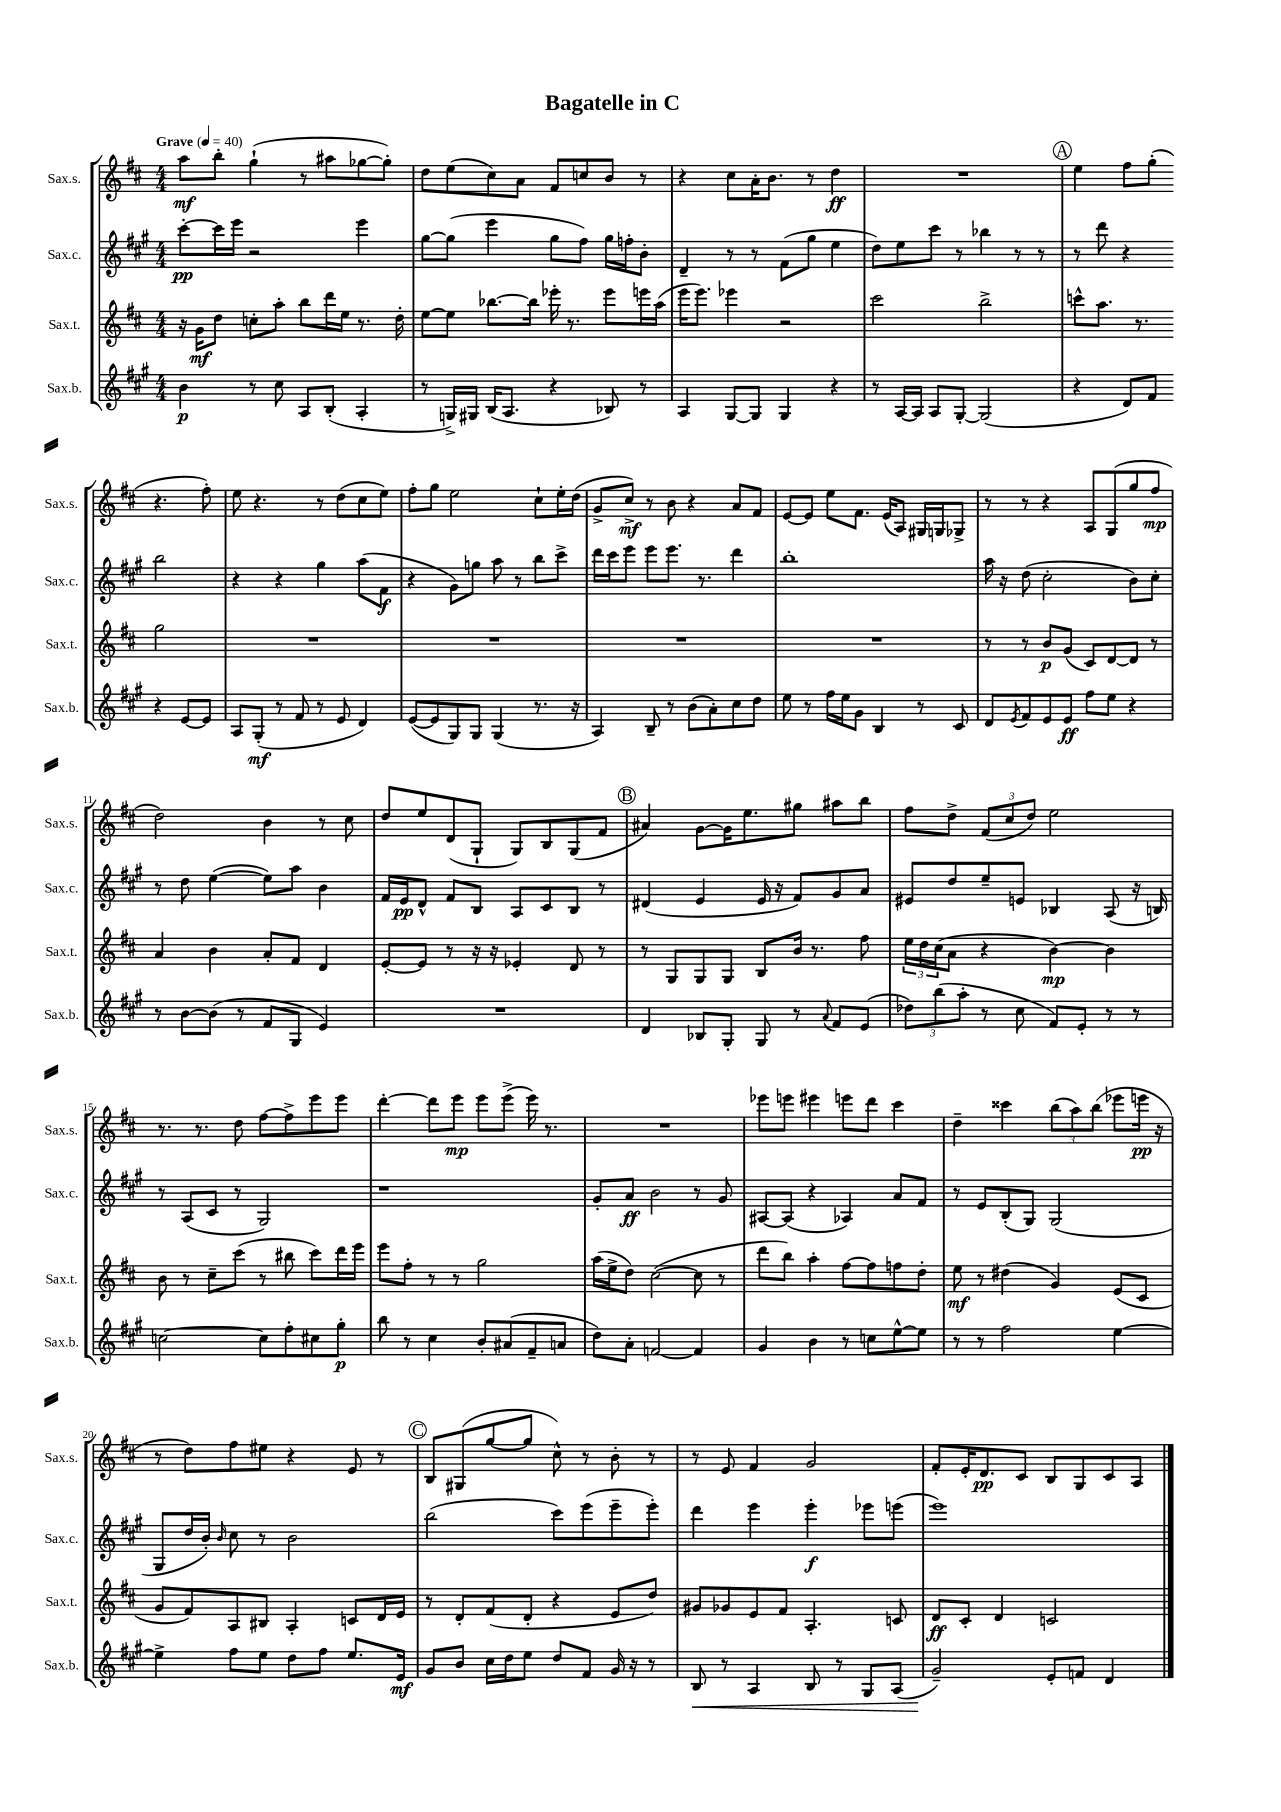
\header { title = "Bagatelle in C" }
<<
\new StaffGroup <<
\new Staff = "s0" \with { instrumentName = "Sax.s." shortInstrumentName = "Sax.s." } {
    \clef treble \key d \major \numericTimeSignature \time 4/4 \tempo "Grave" 4 = 40
    a''8\mf b''8-. g''4-!( r8 ais''8 ges''8~ ges''8-.) |
    d''8 e''8( cis''8) a'8 fis'8 c''8 b'8 r8 |
    r4 cis''8 a'16-. b'8. r8 d''4\ff |
    R1 |
    \mark \markup { \circle "A" } e''4 fis''8 g''8-.( r4. fis''8-.) |
    e''8 r4. r8 d''8( cis''8 e''8) |
    fis''8-. g''8 e''2 cis''8-! e''16-. d''16( |
    g'8-> cis''8->\mf) r8 b'8 r4 a'8 fis'8 |
    e'8~ e'8 e''8 fis'8. e'16( a8) gis16 g16 ges8-> |
    r8 r8 r4 a8 g8( g''8 fis''8\mp |
    d''2) b'4 r8 cis''8 |
    d''8 e''8 d'8( g8-! g8) b8 g8( fis'8 |
    \mark \markup { \circle "B" } ais'4) g'8~ g'16 e''8. gis''8 ais''8 b''8 |
    fis''8 d''8-> \tuplet 3/2 { fis'8( cis''8 d''8) } e''2 |
    r8. r8. d''8 fis''8~ fis''8-> e'''8 e'''8 |
    d'''4~-. d'''8 e'''8\mp e'''8 e'''8->( e'''16) r8. |
    R1 |
    ees'''8 e'''8 eis'''4 e'''8 d'''8 cis'''4 |
    d''4-- cisis'''4 \tuplet 3/2 { b''8( a''8) b''8( } ees'''8 e'''16\pp r16 |
    r8 d''8) fis''8 eis''8 r4 e'8 r8 |
    \mark \markup { \circle "C" } b8 gis8( g''8~ g''8 cis''8-^) r8 b'8-. r8 |
    r8 e'8 fis'4 g'2 |
    fis'8-. e'16-. d'8.\pp cis'8 b8 g8 cis'8 a8 \bar "|." |
}
\new Staff = "s1" \with { instrumentName = "Sax.c." shortInstrumentName = "Sax.c." } {
    \clef treble \key a \major \numericTimeSignature \time 4/4
    cis'''8~-.\pp cis'''16 e'''16 r2 e'''4 |
    gis''8~ gis''8( e'''4 gis''8 fis''8) gis''16 f''16-. b'8-. |
    d'4-- r8 r8 fis'8( gis''8 e''4 |
    d''8) e''8 cis'''8 r8 bes''4 r8 r8 |
    \mark \markup { \circle "A" } r8 d'''8 r4 b''2 |
    r4 r4 gis''4 a''8( fis'8\f |
    r4 gis'8) g''8 a''8 r8 b''8 cis'''8-> |
    d'''16 cis'''16 e'''8 e'''8 e'''8. r8. d'''4 |
    b''1-. |
    a''16 r16 d''8( cis''2-. b'8) cis''8-. |
    r8 d''8 e''4~( e''8) a''8 b'4 |
    fis'16 e'16\pp d'8-^ fis'8 b8 a8 cis'8 b8 r8 |
    \mark \markup { \circle "B" } dis'4( e'4 e'16 r16 fis'8) gis'8 a'8 |
    eis'8 d''8 e''8-- e'8 bes4 a8( r16 b16) |
    r8 a8( cis'8 r8 gis2) |
    r1 |
    gis'8-. a'8\ff b'2 r8 gis'8 |
    ais8~ ais8( r4 aes4) a'8 fis'8 |
    r8 e'8 b8-.( gis8) gis2( |
    gis8 d''16 b'16-.) \grace { b'16 } cis''8 r8 b'2 |
    \mark \markup { \circle "C" } b''2( cis'''8) e'''8( e'''8-- e'''8-.) |
    d'''4 e'''4 e'''4-.\f ees'''8 e'''8( |
    e'''1) \bar "|." |
}
\new Staff = "s2" \with { instrumentName = "Sax.t." shortInstrumentName = "Sax.t." } {
    \clef treble \key d \major \numericTimeSignature \time 4/4
    r16 g'16\mf d''8 c''8-. a''8-. b''8 d'''16 e''16 r8. d''16-. |
    e''8~ e''8 bes''8.~ bes''16 ees'''16-. r8. ees'''8 e'''16 a''16( |
    e'''16 e'''8.) ees'''4 r2 |
    cis'''2 b''2-> |
    \mark \markup { \circle "A" } c'''8-^ a''8. r8. g''2 |
    R1 |
    R1 |
    R1 |
    R1 |
    r8 r8 b'8\p g'8( cis'8) d'8~ d'8 r8 |
    a'4 b'4 a'8-. fis'8 d'4 |
    e'8~-. e'8 r8 r16 r16 ees'4-. d'8 r8 |
    \mark \markup { \circle "B" } r8 g8 g8 g8 b8 b'16 r8. fis''8 |
    \tuplet 3/2 { e''16 d''16 cis''16( } a'8 r4 b'4~\mp) b'4 |
    b'8 r8 cis''8-- cis'''8( r8 bis''8 cis'''8) d'''16 e'''16 |
    e'''8 fis''8-. r8 r8 g''2 |
    a''16( e''16-> d''8) cis''2~( cis''8 r8 |
    d'''8 b''8) a''4-. fis''8~ fis''8 f''8 d''8-. |
    e''8\mf r8 dis''4( g'4) e'8( cis'8 |
    g'8 fis'8) a8 bis8 a4-. c'8 d'16 e'16 |
    \mark \markup { \circle "C" } r8 d'8-. fis'8( d'8-. r4 e'8 d''8) |
    gis'8 ges'8 e'8 fis'8 a4.-. c'8 |
    d'8\ff cis'8-. d'4 c'2 \bar "|." |
}
\new Staff = "s3" \with { instrumentName = "Sax.b." shortInstrumentName = "Sax.b." } {
    \clef treble \key a \major \numericTimeSignature \time 4/4
    b'4\p r8 cis''8 a8 b8-.( a4-. |
    r8 g16->) gis16 b16( a8. r4 bes8) r8 |
    a4 gis8~ gis8 gis4 r4 |
    r8 a16~ a16 a8 gis8~-. gis2( |
    \mark \markup { \circle "A" } r4 d'8) fis'8 r4 e'8~ e'8 |
    a8 gis8-.\mf( r8 fis'8 r8 e'8 d'4) |
    e'8~( e'8 gis8) gis8 gis4( r8. r16 |
    a4) b8-- r8 b'8( a'8-.) cis''8 d''8 |
    e''8 r8 fis''16 e''16 gis'8 b4 r8 cis'8 |
    d'8 \acciaccatura { e'8 } fis'8 e'8 e'8\ff fis''8 e''8 r4 |
    r8 b'8~ b'8( r8 fis'8 gis8 e'4) |
    R1 |
    \mark \markup { \circle "B" } d'4 bes8 gis8-. gis8 r8 \appoggiatura { a'8 } fis'8 e'8( |
    \tuplet 3/2 { des''8) b''8( a''8-. } r8 cis''8 fis'8) e'8-. r8 r8 |
    c''2~ c''8 fis''8-. cis''8 gis''8-.\p |
    b''8 r8 cis''4 b'8-. ais'8( fis'8-- a'8 |
    d''8) a'8-. f'2~ f'4 |
    gis'4 b'4 r8 c''8 e''8~-^ e''8 |
    r8 r8 fis''2 e''4~ |
    e''4-> fis''8 e''8 d''8 fis''8 e''8. e'16\mf |
    \mark \markup { \circle "C" } gis'8 b'8 cis''16 d''16 e''8 d''8 fis'8 gis'16 r16 r8 |
    b8\< r8 a4 b8 r8 gis8 a8( |
    gis'2--\!) e'8-. f'8 d'4 \bar "|." |
}
>>
>>
